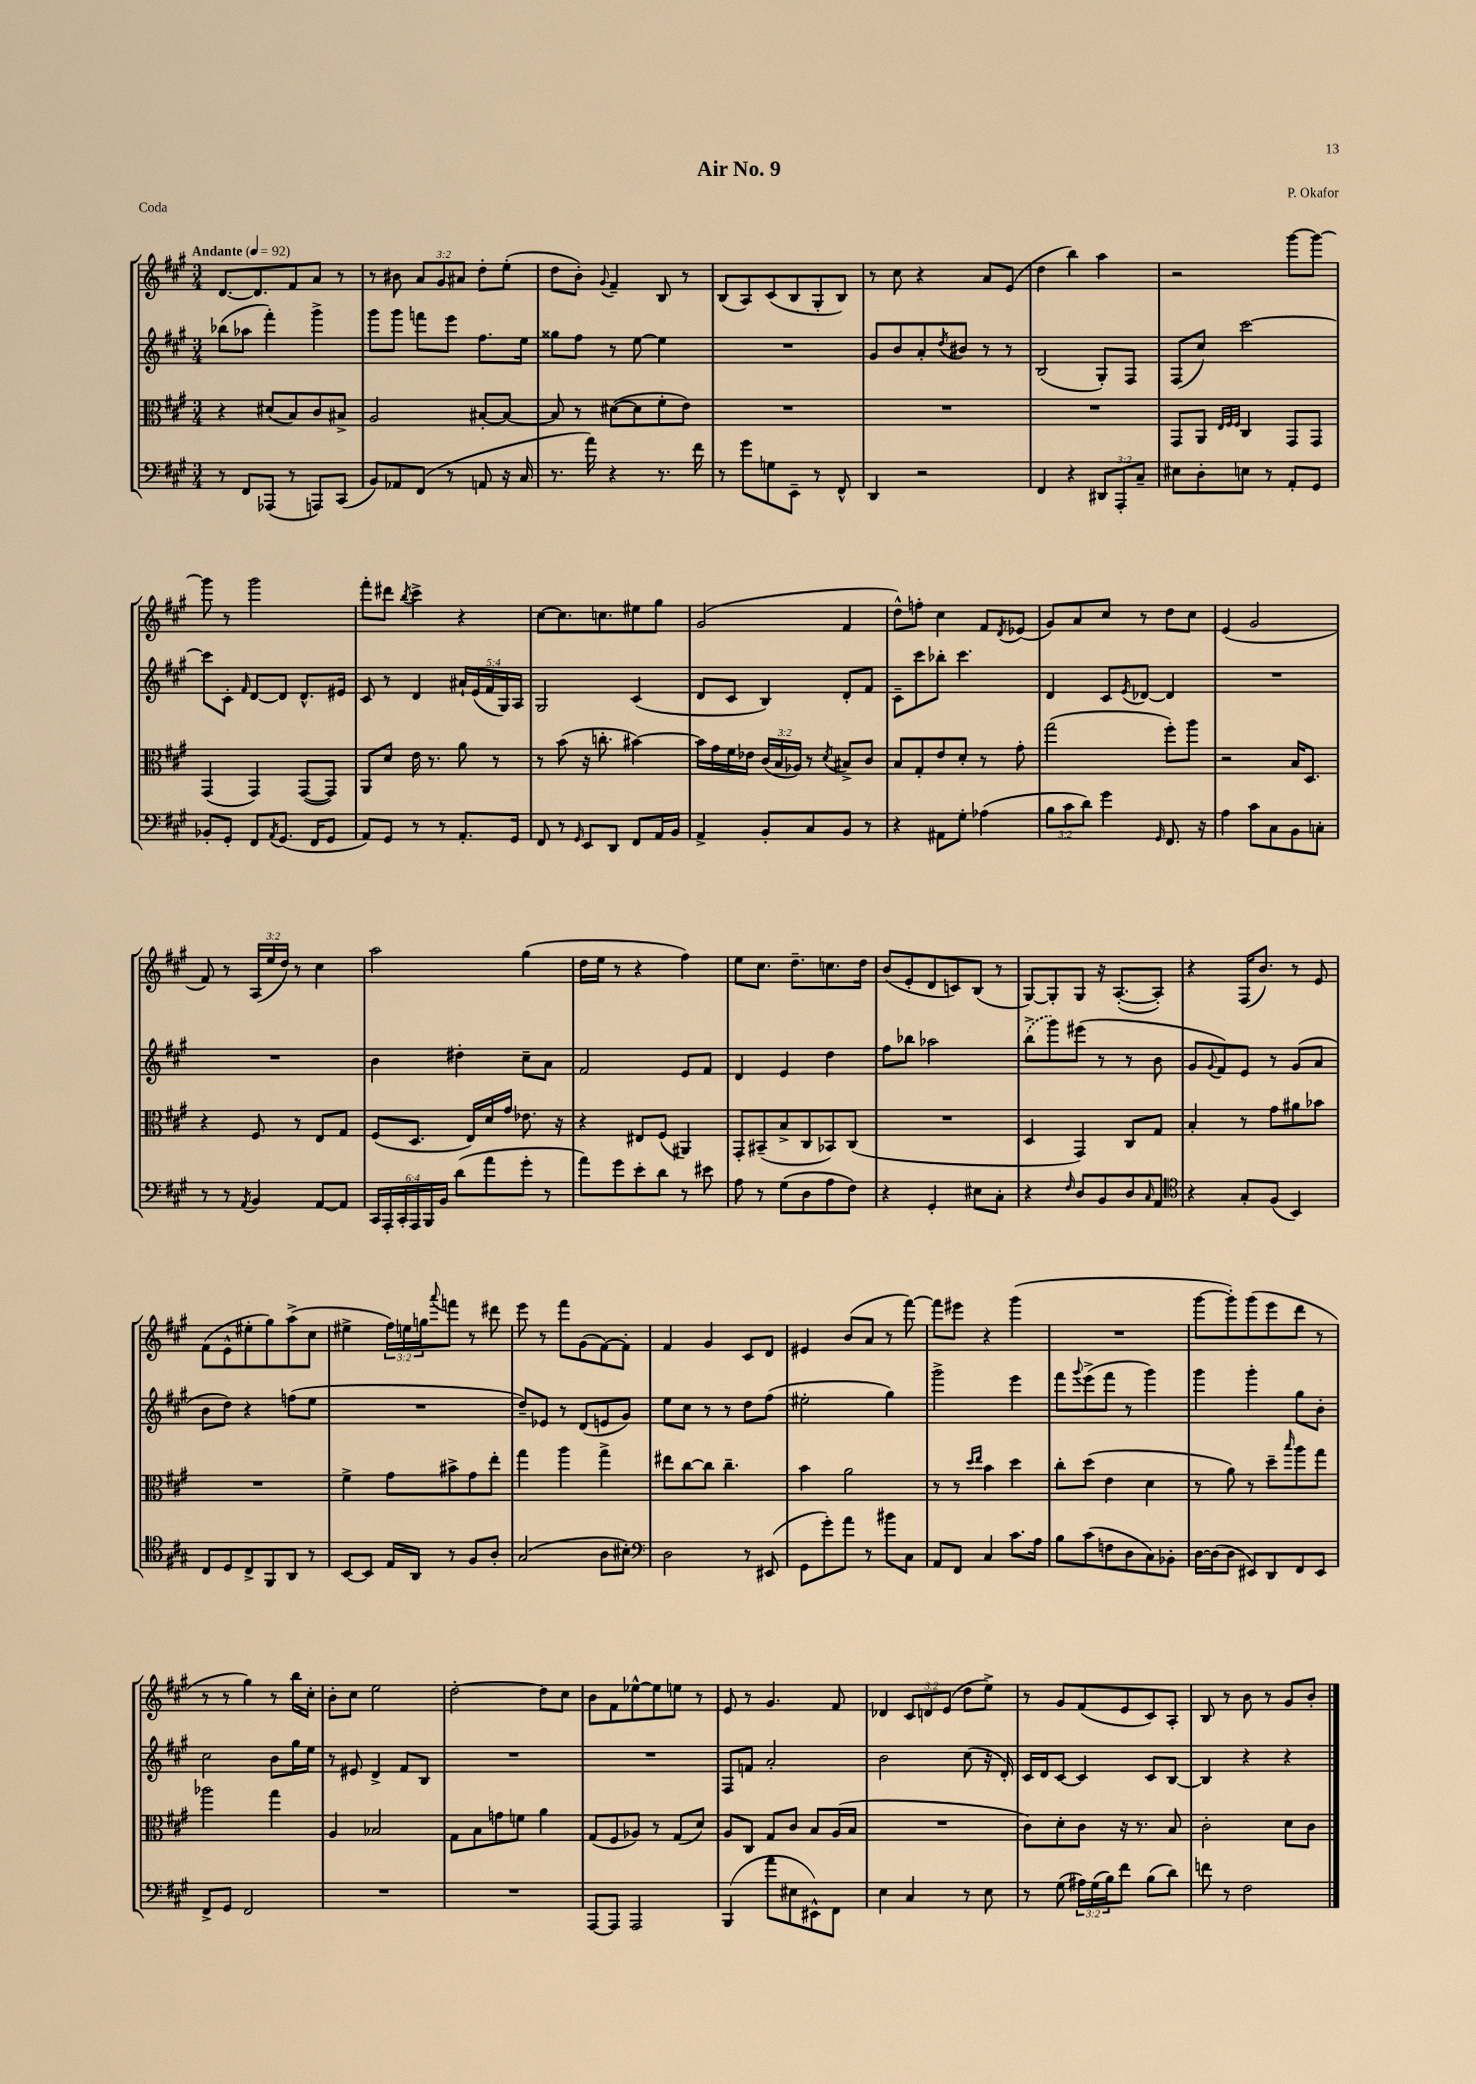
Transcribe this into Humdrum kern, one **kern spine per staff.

**kern	**kern	**kern	**kern
*staff4	*staff3	*staff2	*staff1
*clefF4	*clefC3	*clefG2	*clefG2
*k[f#c#g#]	*k[f#c#g#]	*k[f#c#g#]	*k[f#c#g#]
*M3/4	*M3/4	*M3/4	*M3/4
*MM92	*MM92	*MM92	*MM92
8r	4r	(8bb-	[8.d
8FF#	.	8aa-	.
.	.	.	8.d]
(8AAA-	(8d#	4fff#')	.
8r	8B)	.	8f#
8AAA)	8c#	4ggg#^	8a
(8CC#	8B#^	.	8r
=	=	=	=
8BB)	2A	8ggg#	8r
8AA-	.	8ggg#	8b#
(8FF#	.	8fff	12a
.	.	.	12g#
8r	.	8eee	.
.	.	.	12a#
8AA	[8B#'	8.ff#	8dd'
16r	8B#_	.	(8ee'
16C#	.	16ee	.
=	=	=	=
8.r	8B#]	8gg##	8dd
.	8r	8ff#	8b')
16a)	.	.	.
.	.	.	8qqg#
4r	([8d#	8r	4f#~
.	8d#]	[8ee	.
8.r	8f#'	4ee]	8B
.	8e)	.	8r
16f#	.	.	.
=	=	=	=
8r	2.r	2.r	(8B
8g#	.	.	8A)
8G	.	.	(8c#
8EE~	.	.	8B
8r	.	.	8G#'
8FF#^^	.	.	8B)
=	=	=	=
4DD	2.r	8g#	8r
.	.	8b	8cc#
2r	.	8a'	4r
.	.	8qdd	.
.	.	8b#	.
.	.	8r	8a
.	.	8r	(8e
=	=	=	=
4FF#	2.r	(2B	4dd
4r	.	.	4bb)
12DD#	.	8G#')	4aa
12AAA'	.	.	.
.	.	8F#	.
12C#~	.	.	.
=	=	=	=
8E#	8GG#	(8F#	2r
8D'	8AA	8cc#)	.
.	32qqE	.	.
.	32qqF#	.	.
.	32qqF#	.	.
8E	4C#	[2ccc#	.
8r	.	.	.
8AA'	8GG#	.	[8ggg#
8GG#	8GG#	.	8ggg#_
=	=	=	=
8BB-'	(4GG#	8ccc#]	8ggg#]
8GG#'	.	8c#'	8r
.	.	16qqf#	.
8FF#	4GG#)	[8d	2ggg#
8qAA	.	.	.
(8.GG#	.	8d]	.
.	([8GG#	8.d^^	.
16FF#	.	.	.
8GG#	8GG#])	.	.
.	.	16e#	.
=	=	=	=
8AA)	8AA	8c#	8fff#'
8GG#	8d	8r	8ddd#
.	.	.	8qbb
8r	16e	4d	4ccc#^
.	8.r	.	.
8r	.	.	.
8.AA'	8a	20a#`	4r
.	.	(20e	.
.	.	20f#	.
.	8r	.	.
.	.	20G#)	.
16GG#	.	.	.
.	.	20A	.
=	=	=	=
8FF#	8r	2G#	[8cc#
8r	(8b	.	8.cc#]
16qqGG#	.	.	.
8EE	16r	.	.
.	8.cc'	.	8.cc
8DD	.	.	.
8FF#	[4b#)	(4c#	8ee#
16AA	.	.	8gg#
16BB	.	.	.
=	=	=	=
4AA^	16b#]	8d	(2g#
.	16g#	.	.
.	16f#	8c#	.
.	16e-	.	.
8BB'	(24c#	4B)	.
.	24B	.	.
.	24A-)	.	.
8C#	8r	.	.
.	8qd	.	.
8BB	8B#^	8d'	4f#
8r	8c#	8f#	.
=	=	=	=
4r	8B	8c#~	8dd^^)
.	8G#'	8ccc#	8ff'
8AA#	8e	8bb-'	4cc#
8G#'	8d'	4.ccc#	.
(4A-	8r	.	8f#
.	.	.	8qd
.	8g#'	.	(8e-
=	=	=	=
12B	(2gg#	4d	8g#)
12c#	.	.	.
.	.	.	8a
12d)	.	.	.
4g#	.	8c#	8cc#
.	.	8qe	.
.	.	[8d-	8r
16qqGG#	.	.	.
8.FF#	8ff#')	4d-]	8dd
.	8aa	.	8cc#
16r	.	.	.
=	=	=	=
4A	2r	2.r	(4e
8c#	.	.	2g#
8C#	.	.	.
8BB	16B	.	.
.	8.D	.	.
8C'	.	.	.
=	=	=	=
8r	4r	2.r	8f#)
8r	.	.	8r
8qAA	.	.	.
4BB	8F#	.	(24A
.	.	.	24ee
.	.	.	24dd)
.	8r	.	8r
[8AA	8E	.	4cc#
8AA]	8G#	.	.
=	=	=	=
24CC#	(8F#	4b	2aa
24AAA'	.	.	.
24CC#'	.	.	.
24AAA	8.D	.	.
24BBB	.	.	.
24BB	.	.	.
(8d	.	4dd#'	.
.	16E)	.	.
8a	16d	.	.
.	16g#	.	.
8g#'	8.e-	8cc#~	(4gg#
8r	.	8a	.
.	16r	.	.
=	=	=	=
8a)	4r	2f#	16dd
.	.	.	16ee
8g#	.	.	8r
8e'	8E#	.	4r
8d	(8F#	.	.
8r	4AA#)	8e	4ff#)
8e#	.	8f#	.
=	=	=	=
8A	8GG#'	4d	8ee
8r	(8BB#~	.	8.cc#
(8G#	8B^	4e	.
.	.	.	8.dd~
8D	8C#	.	.
8A	8BB-)	4dd	8.cc
8F#)	(8C#	.	.
.	.	.	16dd
=	=	=	=
4r	2.r	8ff#	(8b
.	.	8bb-	8e'
4GG#'	.	2aa-	8d
.	.	.	8c)
8E#	.	.	(8B
8C#'	.	.	8r
=	=	=	=
4r	4D	(8bb^	[8G#)
.	.	8ggg#)	8G#']
16qqF#	.	.	.
8D	4GG#)	(8eee#	8G#
8BB	.	8r	16r
.	.	.	([8.A'
8D	8C#	8r	.
16qqC#	.	.	.
8AA	8G#	8b	8A'])
=	=	=	=
*clefC4	*	*	*
4r	4B'	8g#	4r
.	.	8qqg#	.
.	.	8f#)	.
8G#'	8r	8e	(16F#
.	.	.	8.b)
(8F#	8g#	8r	.
4BB)	8a#	(8g#	8r
.	8b-	8a	8e
=	=	=	=
8C#	2.r	8b	(8f#
8D	.	8dd)	8e^^
8C#^	.	4r	8ee#'
8FF#	.	.	8gg#)
8AA	.	(8ff	(8aa^
8r	.	8ee	8cc#
=	=	=	=
[8BB	4f#^	2.r	4ee#^
8BB]	.	.	.
16E	8g#	.	24ff#)
.	.	.	24ee
16AA	.	.	.
.	.	.	24gg
.	.	.	8qqaaa
8r	8b#^	.	8fff
8F#	8g#	.	8r
8A'	8ee'	.	8ddd#
=	=	=	=
(2G#	4gg#	8dd~)	8eee
.	.	8e-	8r
.	4aa	8r	8fff#
.	.	(8d	(8g#
8A	4gg#^	8e	[8f#)
8B#')	.	8g#)	8f#']
=	=	=	=
*clefF4	*	*	*
2D	8ee#	8ee	4f#
.	[8cc#	8cc#	.
.	8cc#]	8r	4g#
.	4.cc#~	8r	.
8r	.	8dd	8c#
(8EE#	.	(8ff#	8d
=	=	=	=
8GG#	4b	2ee#'	4e#
8g#')	.	.	.
8a	2a	.	(8b
8r	.	.	8a
8b#	.	4gg#)	8r
8C#	.	.	[8fff#)
=	=	=	=
8AA	8r	2ggg#^	8fff#]
8FF#	8r	.	8eee#
.	16qqdd	.	.
.	16qqee	.	.
4C#	4b	.	4r
8.c#	4dd	4eee	(4ggg#
16A	.	.	.
=	=	=	=
8B	8cc#'	8fff#	2.r
.	.	8qqggg#	.
(8c#	(8dd	(8eee^	.
8F	4e	8fff#	.
8D	.	8r	.
8C#)	4d	4ggg#)	.
8BB-'	.	.	.
=	=	=	=
[16D	8r	4ggg#	[8ggg#
(16D]	.	.	.
8D	8a)	.	8ggg#'])
8EE#)	8r	4ggg#'	(8ggg#
8DD	8dd~	.	8eee
.	16qqbb	.	.
8FF#	8aa	8gg#	8ddd
8EE#	8gg#	8b'	8r
=	=	=	=
8FF#^	2aa-	2cc#	8r
8GG#	.	.	8r
2FF#	.	.	4gg#)
.	4gg#	8b	8r
.	.	16gg#	16bb
.	.	16ee	16cc#'
=	=	=	=
2.r	4A	8r	8b'
.	.	8e#	8cc#
.	2B-	4d^	2ee
.	.	8f#	.
.	.	8B	.
=	=	=	=
2.r	8G#	2.r	[2dd'
.	8B	.	.
.	8g	.	.
.	8f	.	.
.	4a	.	8dd]
.	.	.	8cc#
=	=	=	=
[8AAA	(8G#	2.r	8b
8AAA]	8F#	.	8f#
2AAA	8A-)	.	[8ee-^^
.	8r	.	8ee-]
.	(8G#	.	8ee
.	8d)	.	8r
=	=	=	=
(4BBB	8A	8F#	8e
.	8C#	8f	8r
8a	8G#	2a'	4.g#
8E#	8c#	.	.
8EE#^^)	8B	.	.
8FF#	(16A	.	8f#
.	16B	.	.
=	=	=	=
4E	2.r	2b	4d-
4C#	.	.	12c#
.	.	.	12d
.	.	.	(12e
8r	.	(8cc#	8dd
8E	.	16r	8ee^)
.	.	16d')	.
=	=	=	=
8r	8c#)	16c#	8r
.	.	16d	.
(8G#	8d'	[8c#	8g#
24A#)	8c#	4c#]	(8f#
(24G#	.	.	.
24B)	.	.	.
8f#	16r	.	8e
.	8.r	.	.
(8B	.	8c#	8c#)
8d)	8B	[8B	8A'
=	=	=	=
8f	2c#'	4B]	8B
8r	.	.	8r
2F#	.	4r	8b
.	.	.	8r
.	8d	4r	8g#
.	8c#	.	8b'
==	==	==	==
*-	*-	*-	*-
